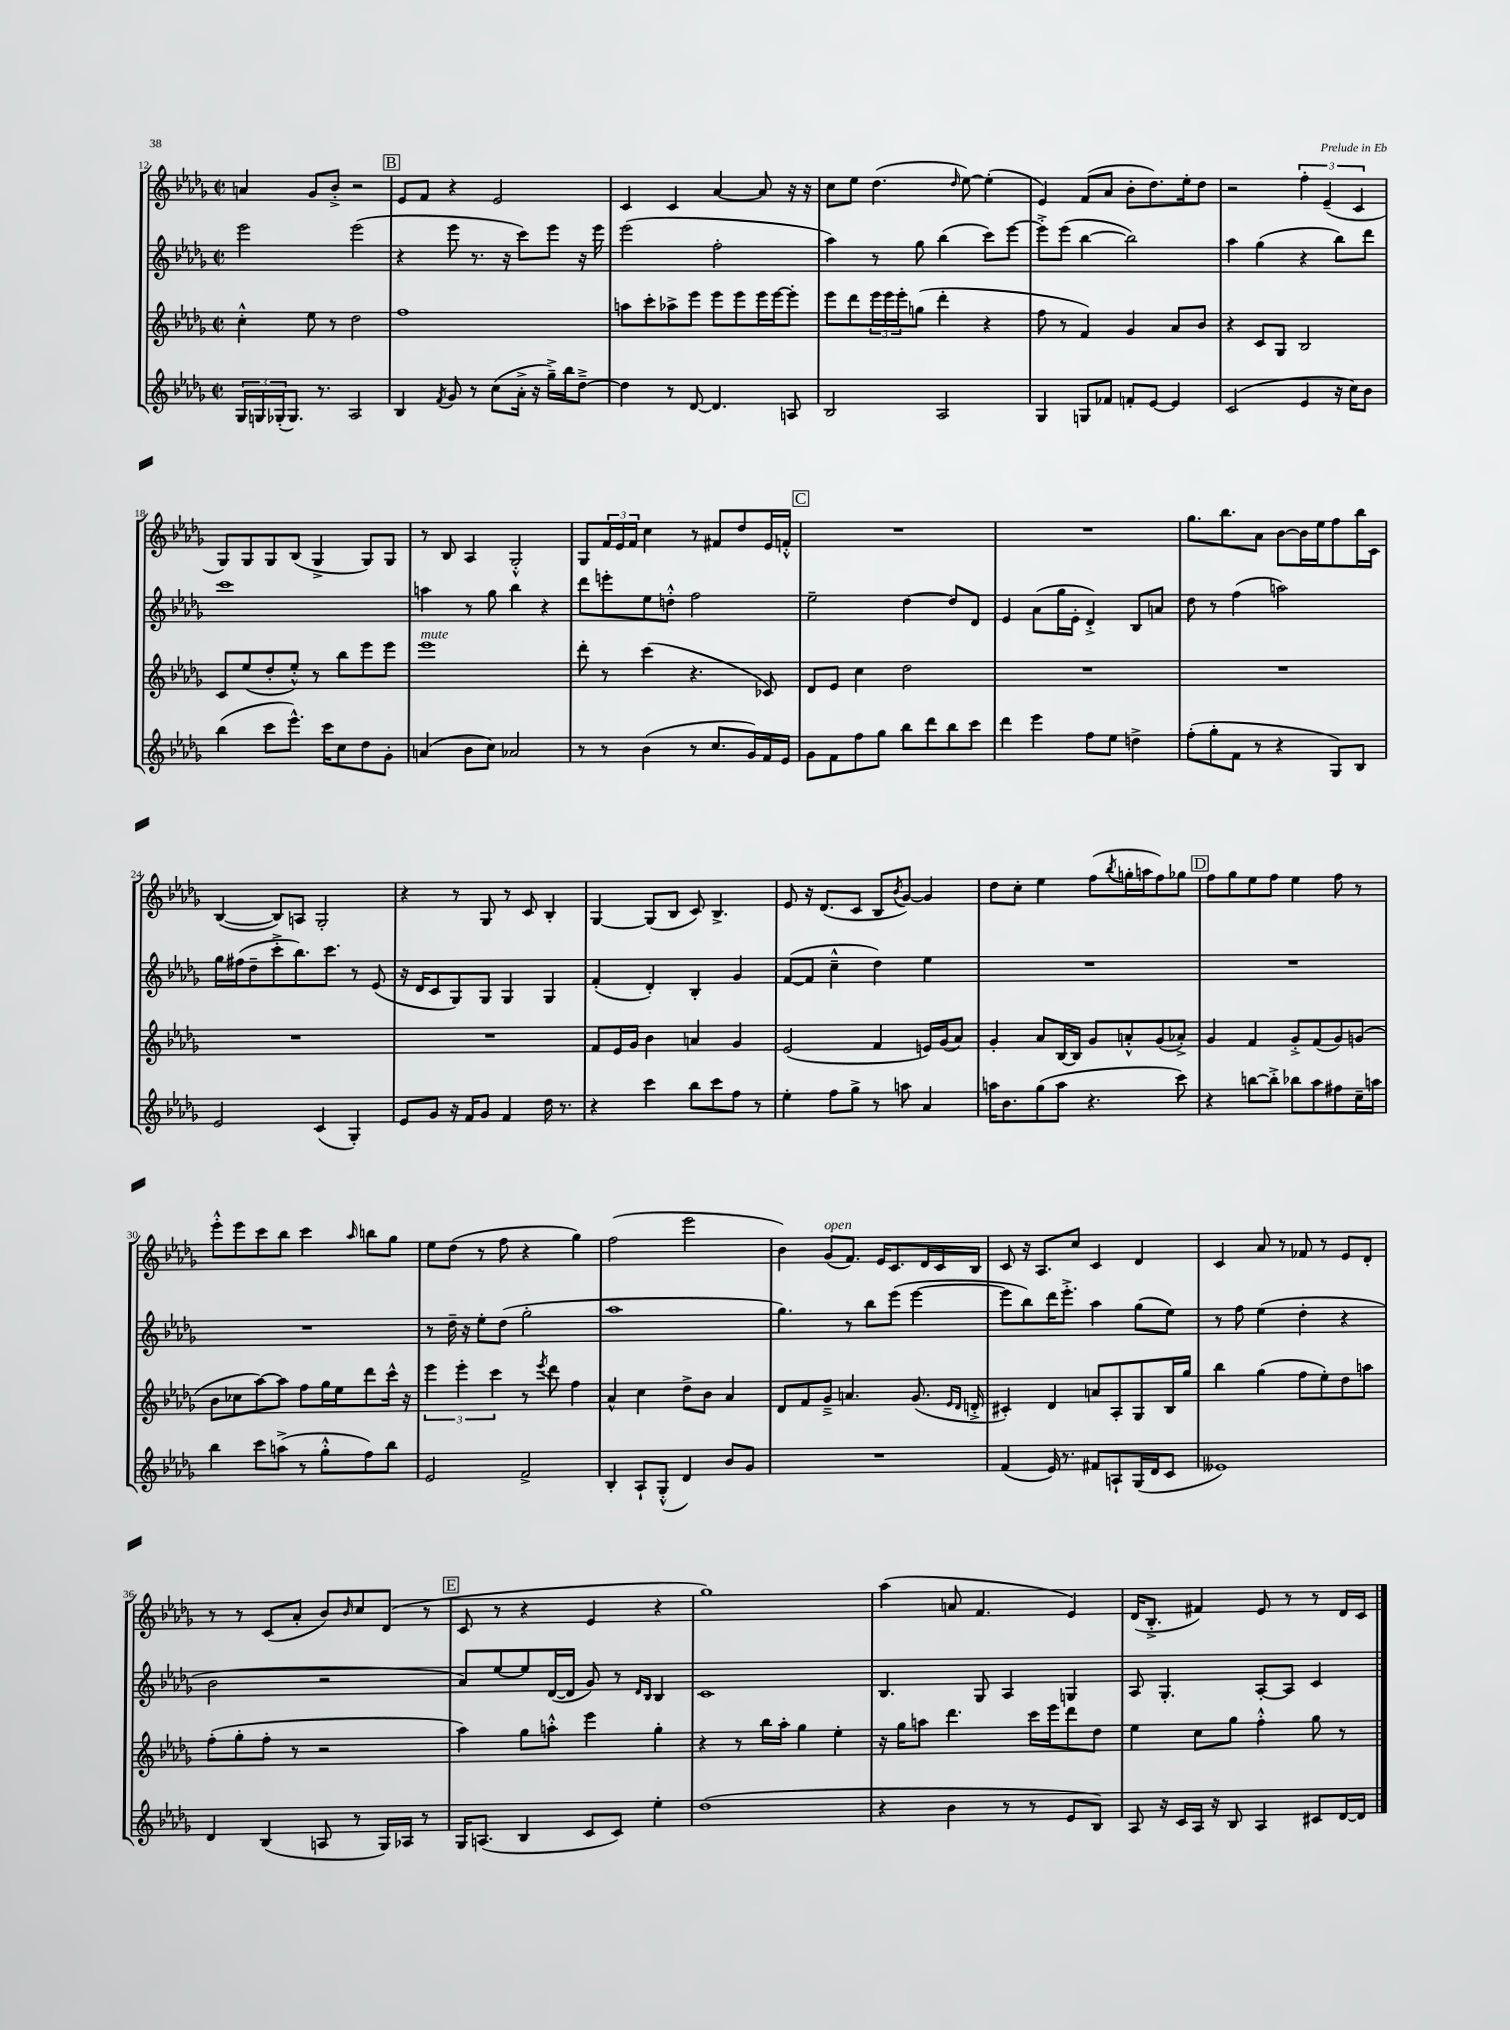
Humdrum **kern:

**kern	**kern	**kern	**kern
*staff4	*staff3	*staff2	*staff1
*clefG2	*clefG2	*clefG2	*clefG2
*k[b-e-a-d-g-]	*k[b-e-a-d-g-]	*k[b-e-a-d-g-]	*k[b-e-a-d-g-]
*M2/2	*M2/2	*M2/2	*M2/2
*met(c|)	*met(c|)	*met(c|)	*met(c|)
24G-/LL	4cc'^^\	2eee-\	4a/
24G/	.	.	.
(24G-'/J	.	.	.
8.G-/J)	.	.	.
.	8ee-\	.	8g-/L
8.r	.	.	.
.	8r	.	8b-'^/J
2A-/	2dd-\	(2eee-\	2r
=	=	=	=
4B-/	1ff	4r	8e-/L
.	.	.	8f/J
8qf/	.	.	.
8g-/	.	8eee-\	4r
8r	.	8.r	.
(8cc\L	.	.	2e-/
.	.	16r	.
16a-'^\Jk	.	8ccc\L)	.
16r	.	.	.
16gg-~^\LL)	.	8eee-\J	.
16bb-\J	.	.	.
[8dd-~^\J	.	16r	.
.	.	16eee-\	.
=	=	=	=
4dd-\]	8aa\L	(2eee-\	4c/
.	8ccc'\	.	.
8r	8aa-^\	.	4c/
[8d-/	8eee-\J	.	.
4.d-/]	8eee-\L	2ff'\	[4a-/
.	8eee-\	.	.
.	16eee-\L	.	8a-/]
.	[16eee-\J	.	.
8A/	8eee-'\]J	.	16r
.	.	.	16r
=	=	=	=
2B-/	8eee-\L	4aa-\)	8cc\L
.	8ddd-\	.	8ee-\J
.	24eee-\L	8r	(4.dd-\
.	24eee-\	.	.
.	24eee-'\J	.	.
.	(8gg\J	8gg-\	.
2A-/	4ddd-'\	(4bb-\	.
.	.	.	16qqdd-/
.	.	.	[8ee-\)
.	4r	8ccc\L)	(4ee-'\]
.	.	[8eee-\J	.
=	=	=	=
4G-/	8ff\	8eee-'^\]L	4e-/)
.	8r	(8eee-\J	.
8G/L	4f/)	[4bb-\	(8f/L
8f-/J	.	.	8a-/J
8f'/L	4g-/	2bb-\])	8b-'\L
[8e-/J	.	.	8.dd-\)
4e-/]	8a-/L	.	.
.	.	.	16ee-'\k
.	8b-/J	.	8dd-\J
=	=	=	=
(2c/	4r	4aa-\	2r
.	8c/L	(4gg-\	.
.	8G-/J	.	.
4e-/	2B-/	4r	6ff'\
.	.	.	(6e-~/
16r	.	8bb-\L)	.
16cc\LK)	.	.	.
.	.	.	6c/
8b-\J	.	8ddd-\J	.
=	=	=	=
(4bb-\	8c/L	1ccc	8G-/L)
.	(8ee-/	.	8G-/
8ccc\L	8dd-'/	.	8G-/
8.eee-^^\J)	8ee-'^^/J)	.	(8B-/J
.	8r	.	4G-^/
16ccc\LK	.	.	.
8cc\	8bb-\L	.	.
8dd-\	8eee-\	.	8G-/L)
8g-'\J	8eee-\J	.	8G-/J
=	=	=	=
(4a/	1eee-	4aa\	8r
.	.	.	8B-/
8b-\L	.	8r	4A-/
8cc\J)	.	8gg-\	.
2a-/	.	4bb-\	2G-'^^/
.	.	4r	.
=	=	=	=
8r	8ddd-'\	8ddd-\L	8G-/L
8r	8r	8eee'\	24f/L
.	.	.	24e-/
.	.	.	24f/JJ
(4b-\	(4ccc\	8ee-\	4cc\
.	.	8dd'^^\J	.
8r	4.r	2ff\	8r
8.cc/L	.	.	8f#/L
.	.	.	8dd-/
16g-/L)	.	.	.
16f/	8c-/)	.	16e-/L
16e-/JJ	.	.	16f'^^/JJ
=	=	=	=
8g-\L	8d-/L	2ee-~\	1r
8f\	8e-/J	.	.
8ff\	4cc\	.	.
8gg-\J	.	.	.
8bb-\L	2dd-\	[4dd-\	.
8ddd-\	.	.	.
8bb-\	.	8dd-/]L	.
8ccc\J	.	8d-/J	.
=	=	=	=
4ddd-\	1r	4e-/	1r
4eee-\	.	(8a-\L	.
.	.	16gg-\L	.
.	.	16e-'\JJ	.
8ff\L	.	4d-'^/)	.
8ee-\J	.	.	.
4dd^\	.	8B-/L	.
.	.	8a/J	.
=	=	=	=
(8ff'\L	1r	8dd-\	8.gg-\L
8gg-'\	.	8r	.
.	.	.	8.bb-\
8f\J	.	(4ff\	.
8r	.	.	8a-\J
4r	.	2aa\)	[8b-\L
.	.	.	16b-\]L
.	.	.	16ee-\J
8G-/L)	.	.	8ff\
8B-/J	.	.	16bb-\L
.	.	.	16c\JJ
=	=	=	=
2e-/	1r	16gg-\LL	([4B-/
.	.	(16ff#\J	.
.	.	8dd-~\	.
.	.	8ccc'^\	8B-/]L)
.	.	8.bb-\)	8A/J
(4c/	.	.	2G-'/
.	.	8.ccc\J	.
4G-'/)	.	8r	.
.	.	(8e-/	.
=	=	=	=
8e-/L	1r	16r	4r
.	.	16d-/LK	.
8g-/J	.	8c/	.
16r	.	8G-/)	8r
16f/LK	.	.	.
8g-/J	.	8G-/J	8G-/
4f/	.	4G-/	8r
.	.	.	8c/
16dd-\	.	4G-/	4B-'/
8.r	.	.	.
=	=	=	=
4r	8f/L	(4f'/	[4G-/
.	16e-/L	.	.
.	16g-/JJ	.	.
4ccc\	4b-\	4d-'/)	(8G-/]L
.	.	.	8B-/J
8bb-\L	4a/	4B-'/	8c/)
8ccc\	.	.	4.B-^/
8ff\J	4g-/	4g-/	.
8r	.	.	.
=	=	=	=
4ee-'\	(2e-/	([8f/L	8e-/
.	.	8f/]J	16r
.	.	.	(8.d-/L
8ff\L	.	4cc~^^\	.
8gg-^\J	.	.	8c/J
8r	4f/	4dd-\)	8B-/L
.	.	.	8qb-/
8aa\	.	.	[8g-/J)
4a-/	16e/LL)	4ee-\	4g-/]
.	(16g-/J	.	.
.	8a-/J)	.	.
=	=	=	=
16aa\LK	4g-'/	1r	8dd-\L
8.b-\	.	.	.
.	.	.	8cc'\J
(8gg-\	8a-/L	.	4ee-\
8aa\J	[16B-/L	.	.
.	16B-/]JJ	.	.
4.r	8g-/L	.	(8ff\L
.	.	.	8qbb-/
.	8a'^^/	.	16gg'\L
.	.	.	16aa\J
.	(8g-/	.	8ff\)
8ccc\)	8a-'^/J)	.	8gg-\J
=	=	=	=
4r	4g-/	1r	8ff\L
.	.	.	8gg-\
[8bb\L	4f/	.	8ee-\
8bb'^\]J	.	.	8ff\J
8bb-\L	8g-'^/L	.	4ee-\
8aa-\	(8f/	.	.
8ff#\	8g-/)	.	8ff\
16cc~\L	(8g/J	.	8r
16aa\JJ	.	.	.
=	=	=	=
4bb-\	8b-\L	1r	8eee-'^^\L
.	8cc-\	.	8eee-\
8ccc\L	[8aa-\)	.	8ccc\
(8aa^\J	8aa-\]J	.	8bb-\J
8r	8ff\L	.	4ccc\
8gg-'^^\L	16gg-\L	.	.
.	16ee-\J	.	.
.	.	.	16qqaa-/
8ff\)	8ddd-\	.	8bb\L
8bb-\J	16ccc^^\Jk	.	8gg-\J
.	16r	.	.
=	=	=	=
2e-/	6eee-\	8r	8ee-\L
.	.	16dd-~\	(8dd-\J
.	6eee-'\	.	.
.	.	16r	.
.	.	8ee-'\L	8r
.	6ccc\	.	.
.	.	(8dd-\J	8ff\
2f^/	8r	2gg-'\	4r
.	8qeee-/	.	.
.	8ddd-\	.	.
.	4ff\	.	4gg-\)
=	=	=	=
4B-'/	4a-^^/	1aa-	(2ff\
8A-`/L	4cc\	.	.
(8G-'^^/J	.	.	.
4d-/)	8dd-^\L	.	2eee-\
.	8b-\J	.	.
8b-/L	4a-/	.	.
8g-/J	.	.	.
=	=	=	=
1r	8d-/L	4.gg-\)	4b-\)
.	8f/	.	.
.	8g-~^/J	.	(8g-/L
.	4.a/	8r	8.f/J)
.	.	8bb-\L	.
.	.	.	16e-/LK
.	.	(8eee-\J	8.c/
.	(8.g-/	[4eee-\	.
.	.	.	16d-/L
.	.	.	16c/
.	16qqe-/LL	.	.
.	16qqd-/JJ	.	.
.	16d'^/	.	16B-/JJ
=	=	=	=
(4f/	4c#'/)	8eee-\]L	8c/
.	.	8bb-\)	16r
.	.	.	8.A-/L
16e-/)	4d-/	16ddd-\K	.
8.r	.	8.eee-'^\J	.
.	.	.	8cc/J
8f#/L	8a/L	4aa-\	4c/
8A`/	8A-'/	.	.
(16G-/L	8G-/	(8gg-\L	4d-/
16d-/J	.	.	.
8c/J	16B-/L	8ee-\J)	.
.	16gg-/JJ	.	.
=	=	=	=
1e--)	4bb-\	8r	4c/
.	.	8ff\	.
.	(4gg-\	(4ee-\	8a-/
.	.	.	8r
.	8ff\L	4dd-'\	8f-/
.	8ee-'\)	.	8r
.	8dd-\	4r	8e-/L
.	8aa\J	.	8d-'/J
=	=	=	=
4d-/	(8ff'\L	2b-\	8r
.	8gg-'\	.	8r
(4B-/	8ff'\J	.	(8c/L
.	8r	.	8a-'/J
8A/	2r	2r	8b-/L)
.	.	.	16qqb-/
8r	.	.	8cc/
16G-/LL)	.	.	(8d-/J
16A-/JJ	.	.	.
8r	.	.	8r
=	=	=	=
16G-/LK	4aa-\)	8a-/L)	8c/
(8.A/J	.	.	.
.	.	[8ee-/	8r
4B-/	8gg-\L	8ee-/]	4r
.	8aa'^^\J	([16d-/L	.
.	.	16d-/]JJ	.
8c/L	4eee-\	8g-/)	4e-/
8c/J)	.	8r	.
.	.	16qqd-/LL	.
.	.	16qqB-/JJ	.
4ee-'\	4gg-'\	4B-/	4r
=	=	=	=
(1dd-	4r	1c	1gg-)
.	8r	.	.
.	16bb-\LL	.	.
.	16aa-'\JJ	.	.
.	4gg-\	.	.
.	4ee-'\	.	.
=	=	=	=
4r	16r	4.B-/	(4aa-\
.	16gg-\LK	.	.
.	8aa\J	.	.
4b-\	4.ddd-\	.	8a/
.	.	8G-/	4.f/
8r	.	4A-/	.
8r	16ccc\LL	.	.
.	16eee-\J	.	.
8e-/L	8ddd-\	4G/	4e-/)
8B-/J)	8dd-\J	.	.
=	=	=	=
8A-/	4ee-\	8A-/	(16d-/LK
.	.	.	8.B-'^/J
16r	.	4.G-'/	.
16c/LL	.	.	.
16A-/JJ	8cc\L	.	4f#/)
16r	.	.	.
8B-/	8gg-\J	.	.
4A-/	4ff'^^\	[8A-'/L	8e-/
.	.	8A-/]J	8r
8c#/L	8gg-\	4c/	8r
[16d-/L	8r	.	16d-/LL
16d-/]JJ	.	.	16c/JJ
==	==	==	==
*-	*-	*-	*-
